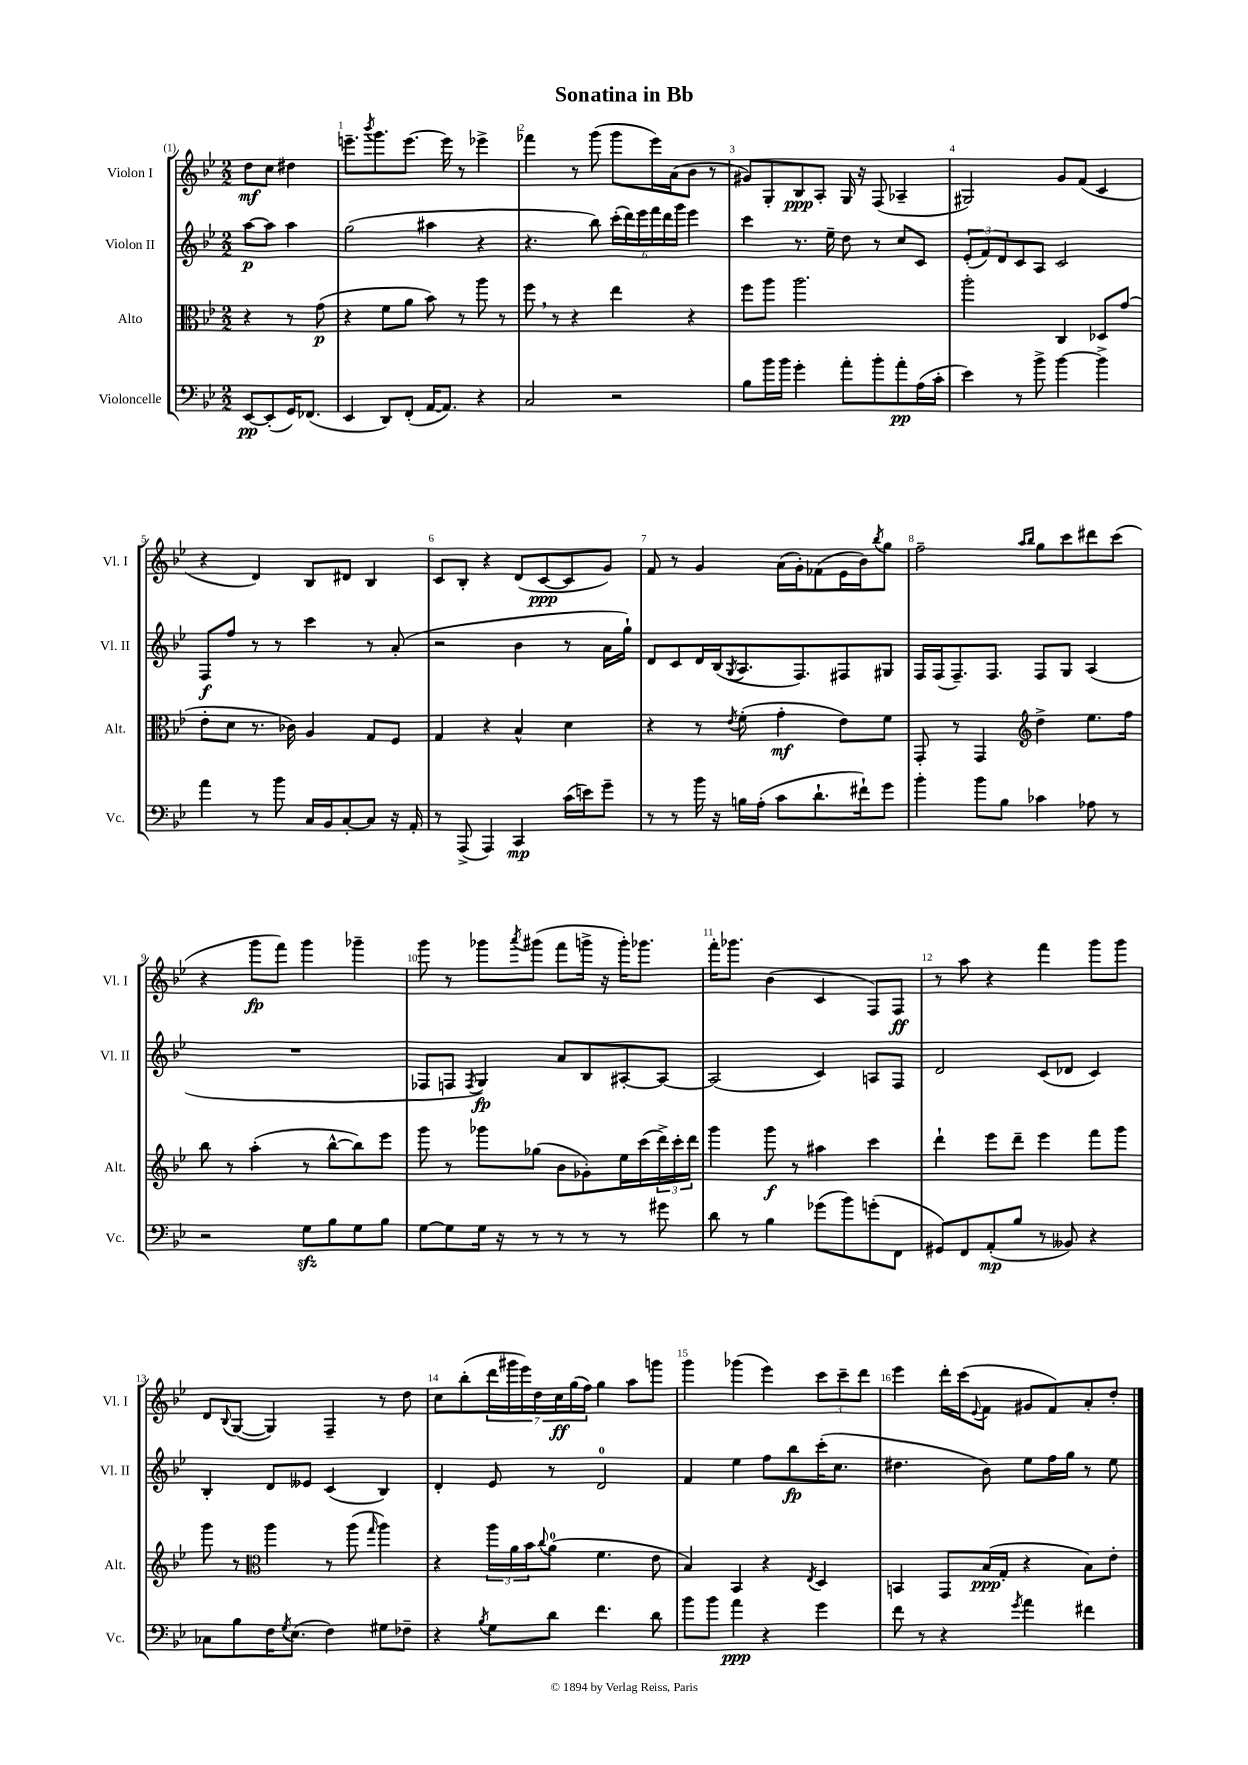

**kern	**kern	**kern	**kern
*staff4	*staff3	*staff2	*staff1
*clefF4	*clefC3	*clefG2	*clefG2
*k[b-e-]	*k[b-e-]	*k[b-e-]	*k[b-e-]
*M2/2	*M2/2	*M2/2	*M2/2
[8EE-	4r	[8aa	8dd
(8EE-']	.	8aa]	8cc
16GG)	8r	4aa	4dd#
(8.FF-	.	.	.
.	(8g	.	.
=	=	=	=
4EE-	4r	(2gg	8.eee~
.	.	.	8qbbb-
.	.	.	8.ggg
8DD)	8f	.	.
(8FF'	8a	.	[8.eee
[16AA	8b-)	4aa#	.
8.AA])	.	.	16eee]
.	8r	.	8r
4r	8aa	4r	4eee-^
.	8r	.	.
=	=	=	=
2C	8ff	4.r	4fff-
.	8r	.	.
.	4r	.	8r
.	.	8bb-)	(8ggg
2r	4ee-	(24ccc'	8ggg
.	.	24ddd)	.
.	.	24eee-	.
.	.	24fff	16eee-)
.	.	24ddd	.
.	.	.	(16a
.	.	24ggg	.
.	4r	4eee-	8b-
.	.	.	8r
=	=	=	=
8B-	8ff	4ccc	8g#)
16b-	8aa	.	8G'
16b-	.	.	.
4g'	2.aa	8.r	8B-
.	.	.	8A'
.	.	16ee-~	.
8a'	.	8dd	16G
.	.	.	16r
8b-'	.	8r	(8F
8a'	.	8cc	4A-~
(16A	.	8c	.
16c'	.	.	.
=	=	=	=
4e-)	2aa'	(12e-'	2G#)
.	.	12f)	.
.	.	12d	.
8r	.	8c	.
8b-^	.	8A	.
[4b-	4C	2c	8g
.	.	.	(8f
4b-^]	8D-	.	4c
.	(8g	.	.
=	=	=	=
4a	8e-'	8F	4r
.	8d	8ff	.
8r	8.r	8r	4d)
8b-	.	8r	.
.	16c-)	.	.
16C	4A	4ccc	8B-
16BB-	.	.	.
[8C'	.	.	8d#
8C]	8G	8r	4B-
16r	8F	(8a'	.
16AA'	.	.	.
=	=	=	=
8r	4G	2r	8c
(8AAA^	.	.	8B-'
4AAA)	4r	.	4r
4CC	4B-^^	4b-	(8d
.	.	.	[8c
(16c	4d	8r	8c]
16e)	.	.	.
8g~	.	16a	8g)
.	.	16gg`)	.
=	=	=	=
8r	4r	8d	8f
8r	.	8c	8r
16b-	8r	16d	4g
16r	.	(16B-	.
.	8qe-	8qG	.
16B	(8f'	8.A	.
(16A'	.	.	.
8c	4g'	.	(16a
.	.	8.F)	16g')
8.d`	.	.	(8f-
.	8e-)	8F#	16e-
16f#`)	.	.	16b-)
.	.	.	8qbb-
8g	8f	8G#	8gg
=	=	=	=
4b-'	8GG'	16F	2ff~
.	.	(16F	.
.	8r	8.F~)	.
8b-	4GG	.	.
.	.	8.F	.
8B-	.	.	.
*	*clefG2	*	*
.	.	.	16qqaa
.	.	.	16qqbb-
4c-	4dd^	8F	8gg
.	.	8G	8ccc
8A-	8.ee-	(4A	8ddd#
8r	.	.	(8ccc
.	16ff	.	.
=	=	=	=
2r	8bb-	1r	4r
.	8r	.	.
.	(4aa'	.	8ggg
.	.	.	8fff)
8G	8r	.	4ggg
8B-	[8bb-^^	.	.
8G	8bb-])	.	4ggg-~
8B-	8eee-	.	.
=	=	=	=
[8G	8ggg	8F-	8ggg
8G]	8r	8F	8r
.	.	8qF	.
16G	8ggg-	4G)	8ggg-
16r	.	.	.
.	.	.	8qaaa
8r	(8gg-	.	(8ggg#
8r	8b-	8a	8fff
8r	8g-')	8B-	16ggg^
.	.	.	16r
8r	16ee-	[8A#'	16ggg')
.	(16ccc	.	8.ggg-
8g#	24ddd^)	8A#_	.
.	24ccc'	.	.
.	24ddd	.	.
=	=	=	=
8d	4ggg	(2A#]	16fff'
.	.	.	8.ggg-
8r	.	.	.
4B-	8ggg	.	(4b-
.	8r	.	.
(8g-	4aa#	4c)	4c
8b-)	.	.	.
(8g'	4ccc	8A	8F)
8FF	.	8F	8F
=	=	=	=
8GG#)	4ddd`	2d	8r
8FF	.	.	8aa
(8AA'	8eee-	.	4r
8B-	8ddd~	.	.
8r	4eee-	(8c	4fff
8BB--)	.	8d-	.
4r	8fff	4c)	8ggg
.	8ggg	.	8ggg
=	=	=	=
8C-	8ggg	4B-'	8d
.	.	.	8qqB-
8B-	8r	.	([8G
*	*clefC3	*	*
16F	4aa	8d	4G])
8qG	.	.	.
(8.E-	.	.	.
.	.	8e--	.
4F)	8r	(4c	4F~
.	(8aa	.	.
.	16qqgg	.	.
8G#	4aa)	4B-)	8r
8F-~	.	.	8dd
=	=	=	=
4r	4r	4d'	8cc
.	.	.	(8bb-'
8qB-	.	.	.
8G	24aa	8e-	28ddd
.	.	.	28ggg#
.	24a	.	.
.	.	.	28eee-)
.	24b-	.	.
.	.	.	28dd
.	8qqcc	.	.
8d	(8a	8r	.
.	.	.	28cc
.	.	.	(28gg
.	.	.	28ff)
4.f	4.f	2d	4gg
.	.	.	8aa
8d	8e-	.	8ggg
=	=	=	=
8b-	4B-)	4f	4ggg
8b-	.	.	.
4a	4BB-	4ee-	(4ggg-
4r	4r	8ff	4eee-)
.	.	8bb-	.
.	8qE-	.	.
4g	4D	(16ccc'	12ccc
.	.	8.cc	.
.	.	.	12ccc~
.	.	.	12ddd
=	=	=	=
8f	4BB	4.dd#	4eee-
8r	.	.	.
4r	8GG	.	16ddd'
.	.	.	(16ccc
.	.	.	8qqe-
.	(16B-	8b-)	8f
.	16G'	.	.
8qg	.	.	.
4a	4r	8ee-	8g#
.	.	16ff	8f)
.	.	16gg	.
4f#	8B-)	8r	8a'
.	8e-'	8ee-	8dd'
==	==	==	==
*-	*-	*-	*-
